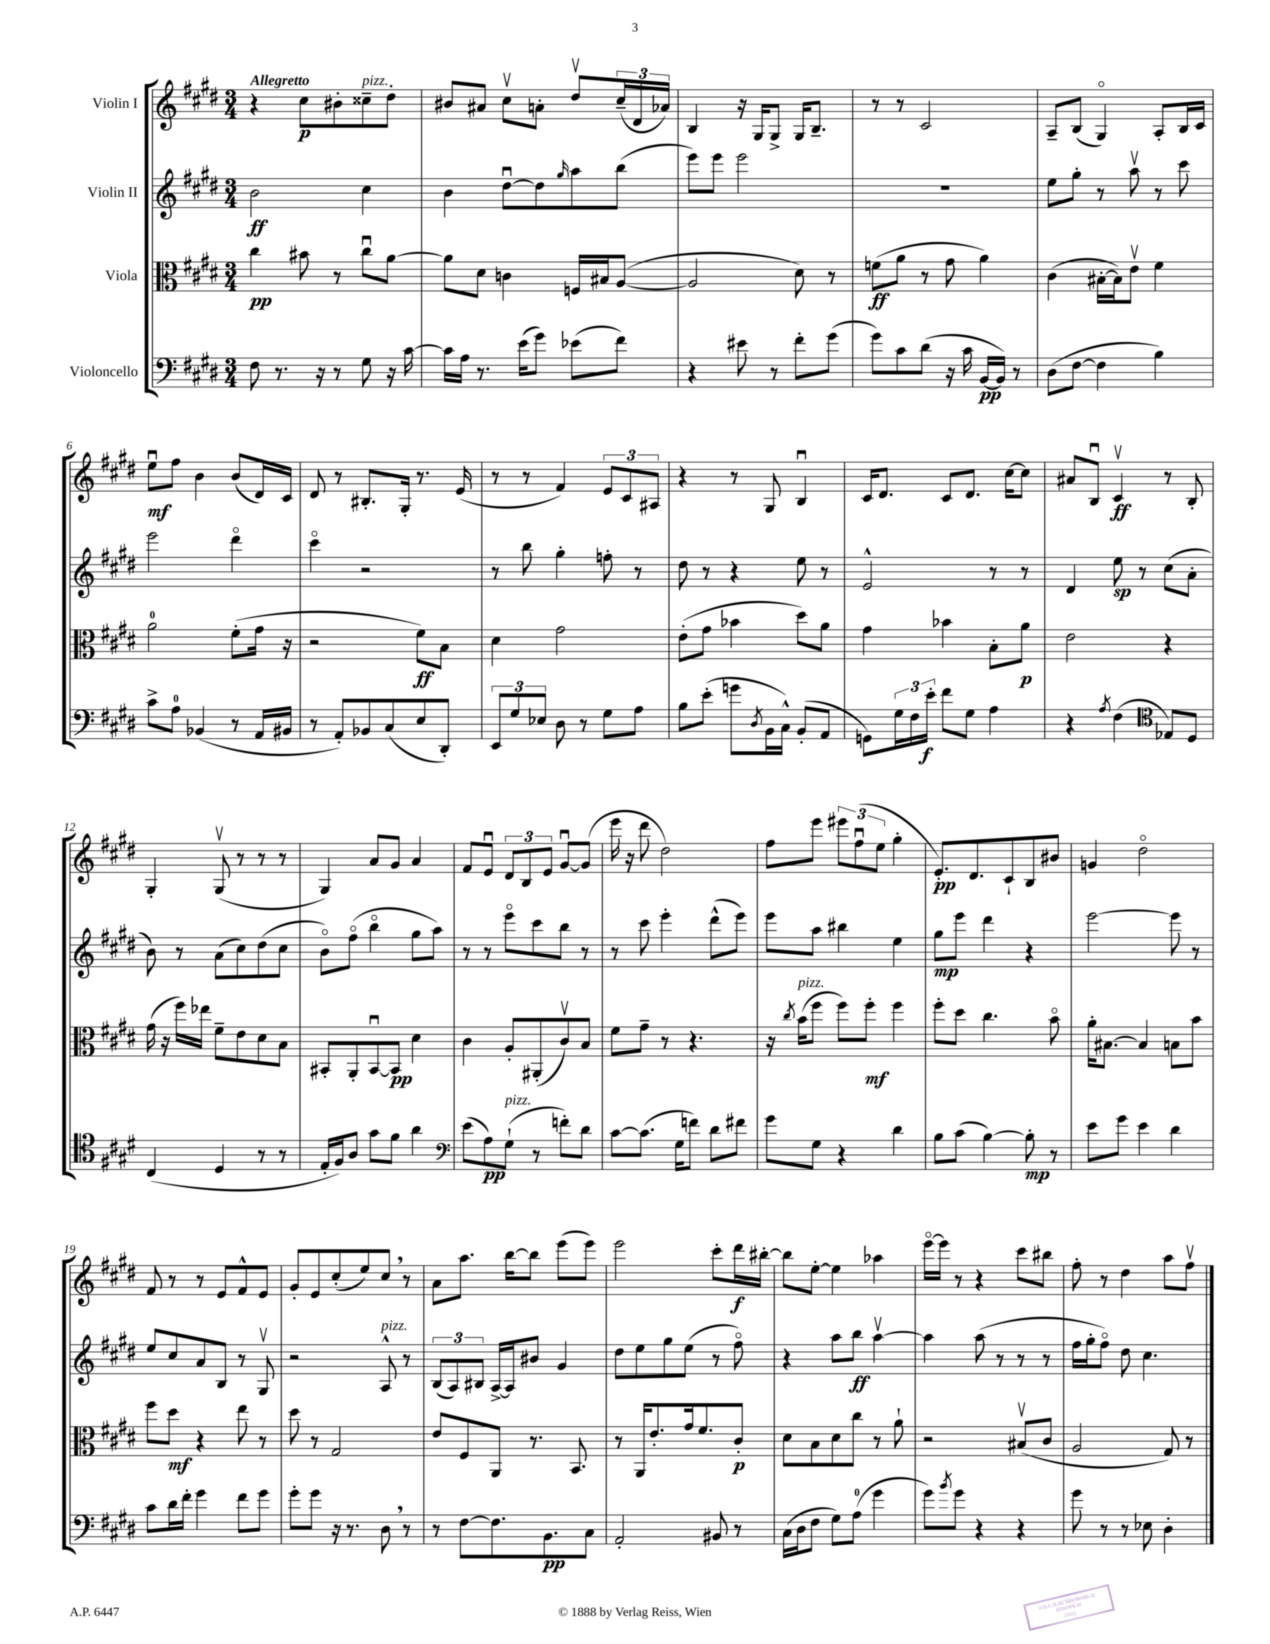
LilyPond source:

<<
\new StaffGroup <<
\new Staff = "s0" \with { instrumentName = "Violin I" } {
    \clef treble \key e \major \numericTimeSignature \time 3/4 \tempo "Allegretto"
    r4 cis''8\p bis'8-. cisis''8--^\markup { \italic "pizz." } dis''8-. |
    bis'8 ais'8 cis''8\upbow a'8-. dis''8\upbow \tuplet 3/2 { cis''16--( dis'16 aes'16) } |
    b4 r16 gis16 gis8-> gis16 b8.-- |
    r8 r8 cis'2 |
    a8-- b8( gis4\flageolet) a8-. b16 cis'16 |
    e''8\downbow\mf fis''8 b'4 b'8( dis'16) cis'16 |
    dis'8 r8 bis8.-. gis16-. r8. e'16( |
    r8 r8 fis'4) \tuplet 3/2 { e'8 cis'8 ais8 } |
    r4 r8 gis8 b4\downbow |
    cis'16 dis'8. cis'8 dis'8. cis''16~ cis''8 |
    ais'8 b8\downbow cis'4\upbow\ff r8 b8-. |
    gis4-. gis8\upbow( r8 r8 r8 |
    gis4) a'8 gis'8 a'4 |
    fis'8 e'8\downbow \tuplet 3/2 { dis'8 b8 e'8 } gis'8~\downbow gis'8( |
    e'''16 r16 dis'''8 dis''2) |
    fis''8 e'''8 \tuplet 3/2 { eis'''8 fis''8\downbow( e''8 } gis''4-. |
    e'8.-.\pp) dis'8. cis'8-! b8 bis'8 |
    g'4 dis''2\flageolet |
    fis'8 r8 r8 e'8 fis'8-^ e'8 |
    gis'8-. e'8 cis''8-.( e''8) cis''8 \breathe r8 |
    a'8 a''8. b''16~ b''8 e'''8( e'''8) |
    e'''2 cis'''8-. dis'''16\f bis''16~-. |
    bis''8 e''8~-. e''4 aes''4 |
    e'''16~\flageolet e'''16 r8 r4 cis'''8 bis''8 |
    fis''8-. r8 dis''4 a''8 fis''8\upbow \bar "|." |
}
\new Staff = "s1" \with { instrumentName = "Violin II" } {
    \clef treble \key e \major \numericTimeSignature \time 3/4
    b'2\ff cis''4 |
    b'4 dis''8~\downbow dis''8 \grace { gis''16 } a''8 b''8( |
    e'''8) e'''8 e'''2 |
    R2. |
    e''8 gis''8-. r8 a''8\upbow r8 cis'''8 |
    e'''2 dis'''4\flageolet |
    cis'''4\flageolet r2 |
    r8 b''8 gis''4-. f''8-. r8 |
    dis''8 r8 r4 e''8 r8 |
    e'2-^ r8 r8 |
    dis'4 e''8\sp r8 cis''8( a'8-. |
    b'8) r8 a'8( cis''8) dis''8( cis''8 |
    b'8\flageolet) fis''8\flageolet( b''4\flageolet gis''8 a''8) |
    r8 r8 e'''8\flageolet cis'''8 b''8 r8 |
    r8 cis'''8 e'''4-. dis'''8-^( e'''8) |
    e'''8 a''8 bis''4 e''4 |
    gis''8\mp e'''8 dis'''4 r4 |
    e'''2~ e'''8 r8 |
    e''8 cis''8 a'8 b8 r8 gis8\upbow |
    r2 a8-^^\markup { \italic "pizz." } r8 |
    \tuplet 3/2 { b8( a8) bis8 } a16~-> a16 bis'8 gis'4 |
    dis''8 e''8 gis''8 e''8( r8 fis''8\flageolet) |
    r4 a''8 b''8\ff a''4~\upbow |
    a''4 a''8( r8 r8 r8 |
    fis''16 gis''16-. fis''8\flageolet) dis''8 cis''4. \bar "|." |
}
\new Staff = "s2" \with { instrumentName = "Viola" } {
    \clef alto \key e \major \numericTimeSignature \time 3/4
    cis''4\pp bis'8 r8 cis''8\downbow a'8~ |
    a'8 dis'8 c'4 f16 bis16 a8~( |
    a2 dis'8) r8 |
    f'8\ff( a'8 r8 gis'8 a'4) |
    cis'4( bis16~-. bis16) e'8\upbow fis'4 |
    a'2-0 fis'8-.( gis'16 r16 |
    r2 fis'8\ff) b8 |
    dis'4 gis'2 |
    e'8-.( gis'8 bes'4 dis''8) a'8 |
    gis'4 bes'4 b8-. a'8\p |
    e'2 r4 |
    gis'16( r16 fis''16) ees''16 fis'8-- e'8 dis'8 b8 |
    bis,8-. a,8-. bis,8~\downbow bis,8\pp dis'4 |
    cis'4 a8-. ais,8-.( cis'8\upbow) b8 |
    fis'8 gis'8-- r8 r4. |
    r16 \acciaccatura { cis''8 } b'16^\markup { \italic "pizz." }( fis''8 fis''8) fis''8-.\mf fis''4 |
    fis''8-. dis''8 cis''4. b'8\flageolet |
    a'16-. bis8.~ bis4 b8 b'8 |
    fis''8 dis''8\mf r4 e''8 r8 |
    dis''8 r8 gis2 |
    e'8 fis8 a,8 r8. b,8. |
    r8 a,16 e'8.-. gis'16 fis'8. cis'8-.\p |
    dis'8 b8 dis'8 cis''8 r8 a'8-! |
    r2 bis8\upbow( cis'8 |
    a2 gis8) r8 \bar "|." |
}
\new Staff = "s3" \with { instrumentName = "Violoncello" } {
    \clef bass \key e \major \numericTimeSignature \time 3/4
    fis8 r8. r16 r8 gis8 r16 cis'16~ |
    cis'16 a16 r8. e'16( gis'8) ees'8( fis'8) |
    r4 eis'8 r8 fis'8-. gis'8( |
    gis'8) cis'8 dis'8( r16 cis'16 b,16~\pp b,16) r8 |
    dis8( fis8~ fis4 b4) |
    cis'8-> a8-0 bes,4( r8 a,16 bis,16 |
    r8 a,8-.) bes,8 cis8( e8 dis,8-.) |
    \tuplet 3/2 { e,8 gis8 ees8 } dis8 r8 gis8 a8 |
    b8 e'8-.( g'8 \acciaccatura { dis8 } b,16 cis16-^) b,8-.( a,8 |
    g,8) \tuplet 3/2 { gis16 fis16 e'16-.\f } fis'8 gis8 a4 |
    r4 \acciaccatura { a8 } fis4( \clef tenor ees8) dis8 |
    cis4( dis4 r8 r8 |
    e16-. fis16) a8 gis'8 fis'8 a'4 |
    \clef bass e'8( a8\pp) gis8-!^\markup { \italic "pizz." }( r8 f'8-.) dis'8 |
    cis'8~ cis'8.( gis16 f'8) dis'8 fis'8 |
    gis'8 gis8 r4 dis'4 |
    b8 cis'8( b4~) b8-.\mp r8 |
    e'8 gis'8 e'4 dis'4 |
    cis'8 dis'16 fis'16-. gis'4 fis'8 gis'8 |
    gis'8-. gis'8 r16 r8. dis8 \breathe r8 |
    r8 fis8~ fis8. b,8.\pp cis8 |
    a,2-. bis,8 r8 |
    cis16( dis16 fis8 gis8) a8-0( gis'4 |
    gis'8) \acciaccatura { b'8 } gis'8 r4 r4 |
    gis'8 r8 r8 ees8 dis4-. \bar "|." |
}
>>
>>
